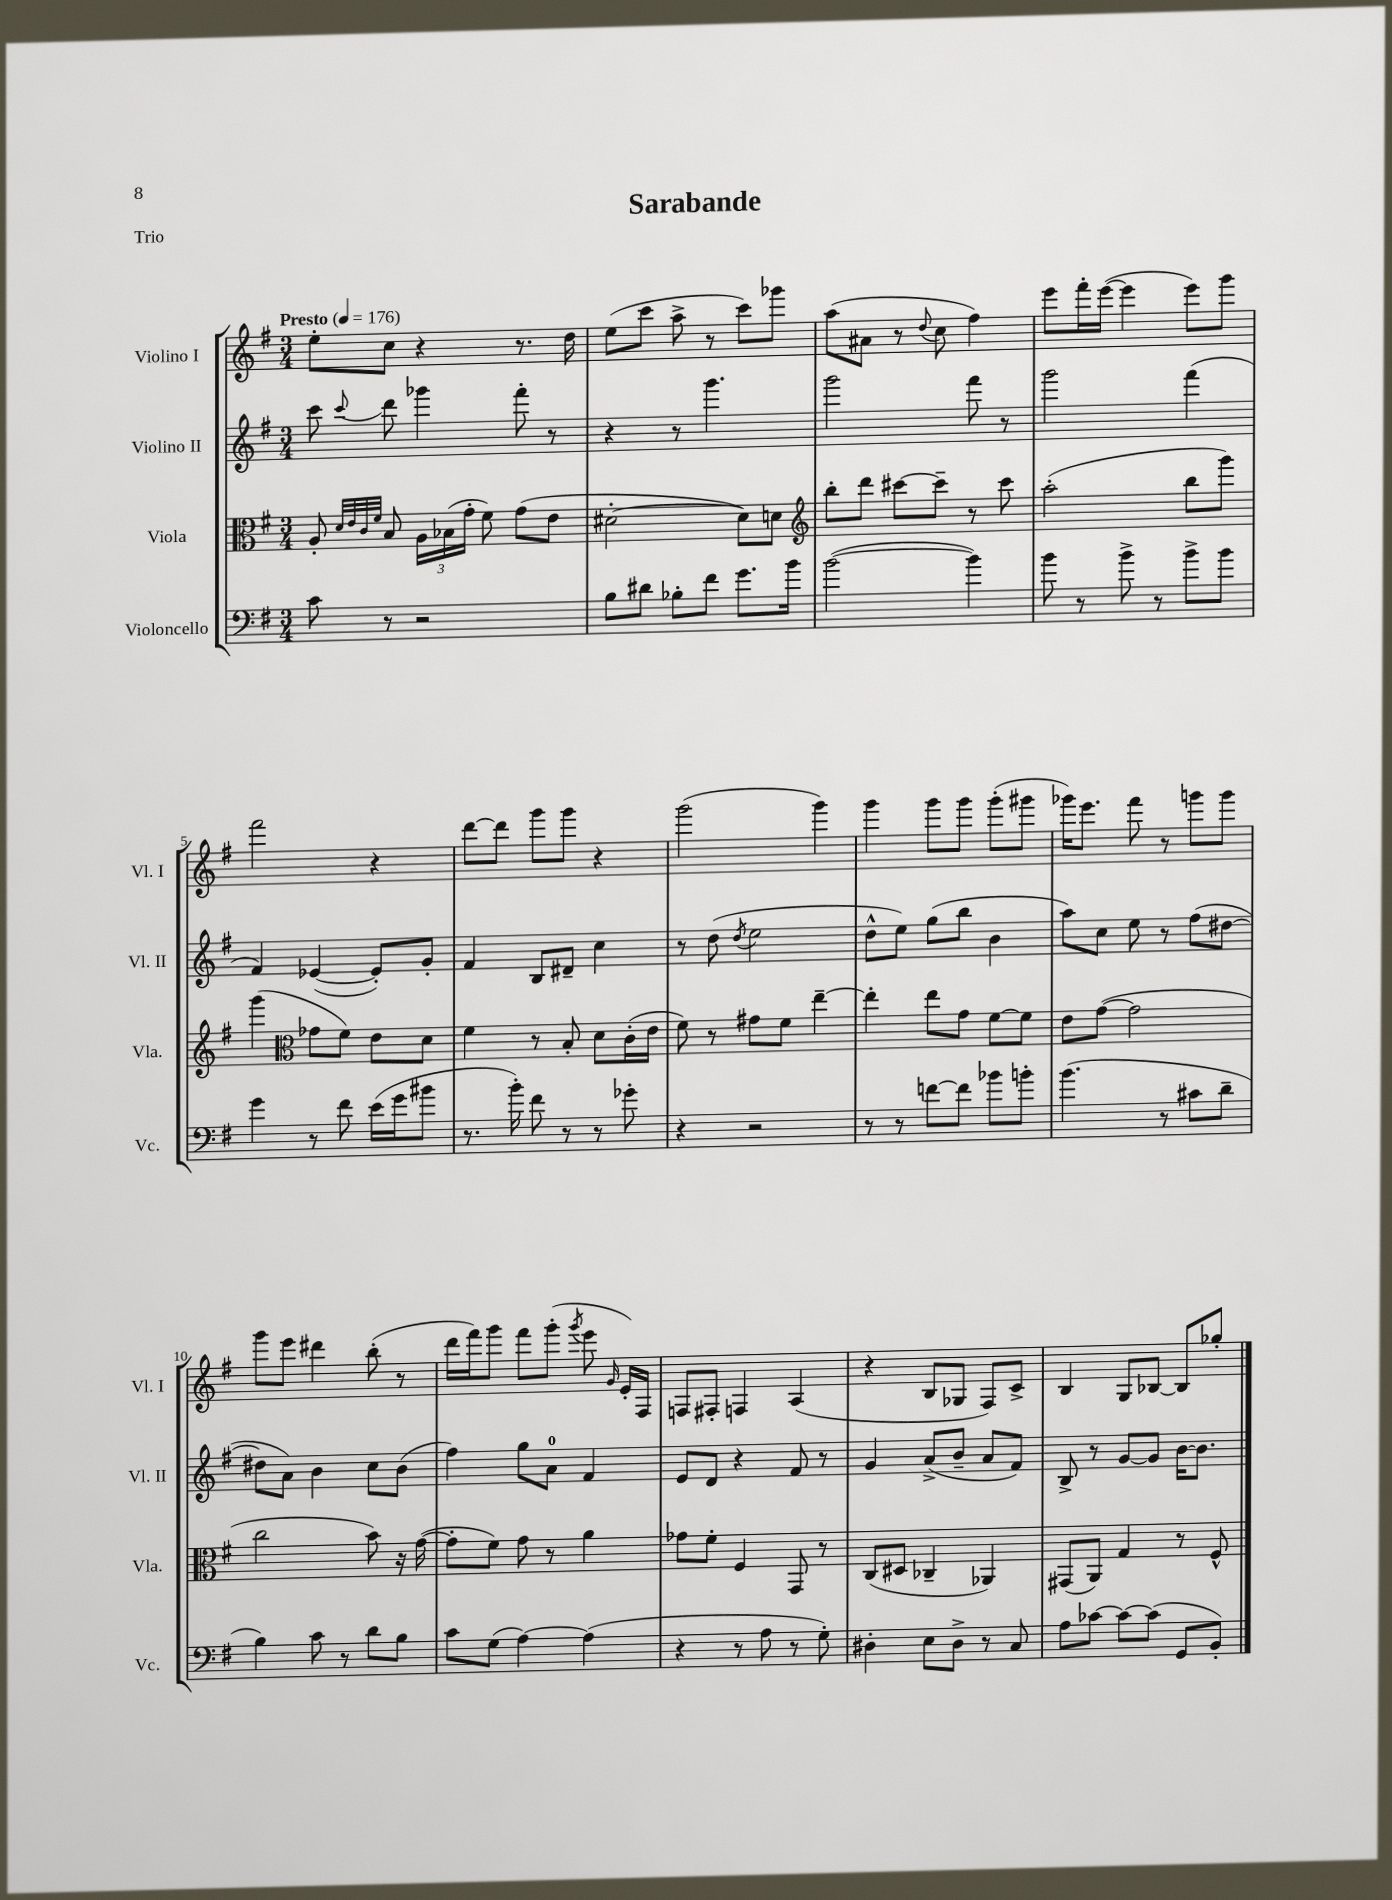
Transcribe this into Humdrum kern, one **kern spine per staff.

**kern	**kern	**kern	**kern
*staff4	*staff3	*staff2	*staff1
*clefF4	*clefC3	*clefG2	*clefG2
*k[f#]	*k[f#]	*k[f#]	*k[f#]
*M3/4	*M3/4	*M3/4	*M3/4
*MM176	*MM176	*MM176	*MM176
8c\	8A'/	8ccc\	8ee'\L
.	32qqd/LLL	.	.
.	32qqe/	.	.
.	32qqc/	.	.
.	32qqf#/JJJ	8qqccc/	.
8r	8B/	8ddd\	8cc\J
2r	24A\LL	4ggg-\	4r
.	(24B-\	.	.
.	24g'\JJ	.	.
.	8f#\)	.	.
.	(8g\L	8fff#'\	8.r
.	8e\J	8r	.
.	.	.	16dd\
=	=	=	=
8B\L	[2d#'\	4r	(8ee\L
8d#\J	.	.	8ccc\J
8B-'\L	.	8r	8aa^\
8f#\J	.	4.ggg\	8r
8.g\L	8d#\]L)	.	8ccc\L)
.	8d\J	.	8ggg-\J
16b\Jk	.	.	.
=	=	=	=
*	*clefG2	*	*
([2b\	8bb'\L	2ggg\	(8aa\L
.	8ddd\J	.	8a#\J
.	[8ccc#\L	.	8r
.	.	.	8qqdd/
.	8ccc#~\]J	.	8cc\
4b\])	8r	8fff#\	4ff#\)
.	8ccc#\	8r	.
=	=	=	=
8b\	(2aa'\	2ggg\	8eee\L
8r	.	.	16fff#'\L
.	.	.	([16eee\JJ
8b^\	.	.	4eee\]
8r	.	.	.
8b^\L	8bb\L	(4fff#\	8eee\L)
8b\J	8ggg\J)	.	8ggg\J
=	=	=	=
4g\	(4ggg\	4f#/)	2fff#\
*	*clefC3	*	*
8r	8g-\L	([4e-/	.
8f#\	8f#\J)	.	.
(16e\LL	8e\L	8e-'/]L)	4r
16g\J	.	.	.
8b#\J	8d\J	8g'/J	.
=	=	=	=
8.r	4f#\	4f#/	[8ddd\L
.	.	.	8ddd\]J
16b'\)	.	.	.
8f#\	8r	8B/L	8ggg\L
8r	8B'/	8d#~/J	8ggg\J
8r	8d\L	4cc\	4r
8g-'\	(16c'\L	.	.
.	16e\JJ	.	.
=	=	=	=
4r	8f#\)	8r	(2ggg\
.	8r	(8dd\	.
.	.	8qdd/	.
2r	8g#\L	2ee\	.
.	8f#\J	.	.
.	[4ee~\	.	4ggg\)
=	=	=	=
8r	4ee'\]	8dd^^\L	4ggg\
8r	.	8ee\J)	.
[8f\L	8ee\L	(8gg\L	8ggg\L
8f\]J	8g\J	8bb\J	8ggg\J
8b-\L	[8f#\L	4b\	(8ggg'\L
8b'\J	8f#\]J	.	8ggg#\J
=	=	=	=
(4.b\	8e\L	8aa\L)	16ggg-\LK)
.	.	.	8.eee\J
.	([8g\J	8cc\J	.
.	2g\]	8ee\	8fff#\
8r	.	8r	8r
8c#\L	.	(8ff#\L	8ggg\L
8d~\J	.	[8dd#\J	8ggg\J
=	=	=	=
4B\)	2cc\	8dd#\]L	8ggg\L
.	.	8a\J)	8eee\J
8c\	.	4b\	4ddd#\
8r	.	.	.
8d\L	8b\)	8cc\L	(8bb'\
8B\J	16r	(8b\J	8r
.	([16g\	.	.
=	=	=	=
8c\L	8g'\]L	4ff#\)	16ddd\LL
.	.	.	16fff#\J)
(8G\J	8f#\J)	.	8ggg\J
[4A\)	8g\	8gg\L	8fff#\L
.	8r	8a\J	(8ggg'\J
.	.	.	8qggg/
(4A\]	4a\	4f#/	8eee\
.	.	.	16qqg/
.	.	.	16e'/LL)
.	.	.	16F#/JJ
=	=	=	=
4r	8g-\L	8e/L	8F/L
.	8f#'\J	8d/J	8F#'/J
8r	4F#/	4r	4F/
8A\	.	.	.
8r	8GG/	8f#/	(4A/
8G'\)	8r	8r	.
=	=	=	=
4D#'\	(8C/L	4g/	4r
.	8D#/J	.	.
8E\L	4C-~/	(8a^/L	8B/L
8D#^\J	.	8b~/J	8G-/J
8r	4AA-/)	8a/L	8F#/L)
8C/	.	8f#/J)	8c^/J
=	=	=	=
8A\L	(8GG#/L	8B^/	4B/
[8c-\J	8AA/J)	8r	.
8c-\_L	4G/	[8g/L	8G/L
(8c-\]J	.	8g/]J	[8B-/J
8GG/L	8r	[16b\LK	8B-/]L
.	.	8.b\]J	.
8BB'/J)	8F#^^/	.	8gg-'/J
==	==	==	==
*-	*-	*-	*-
